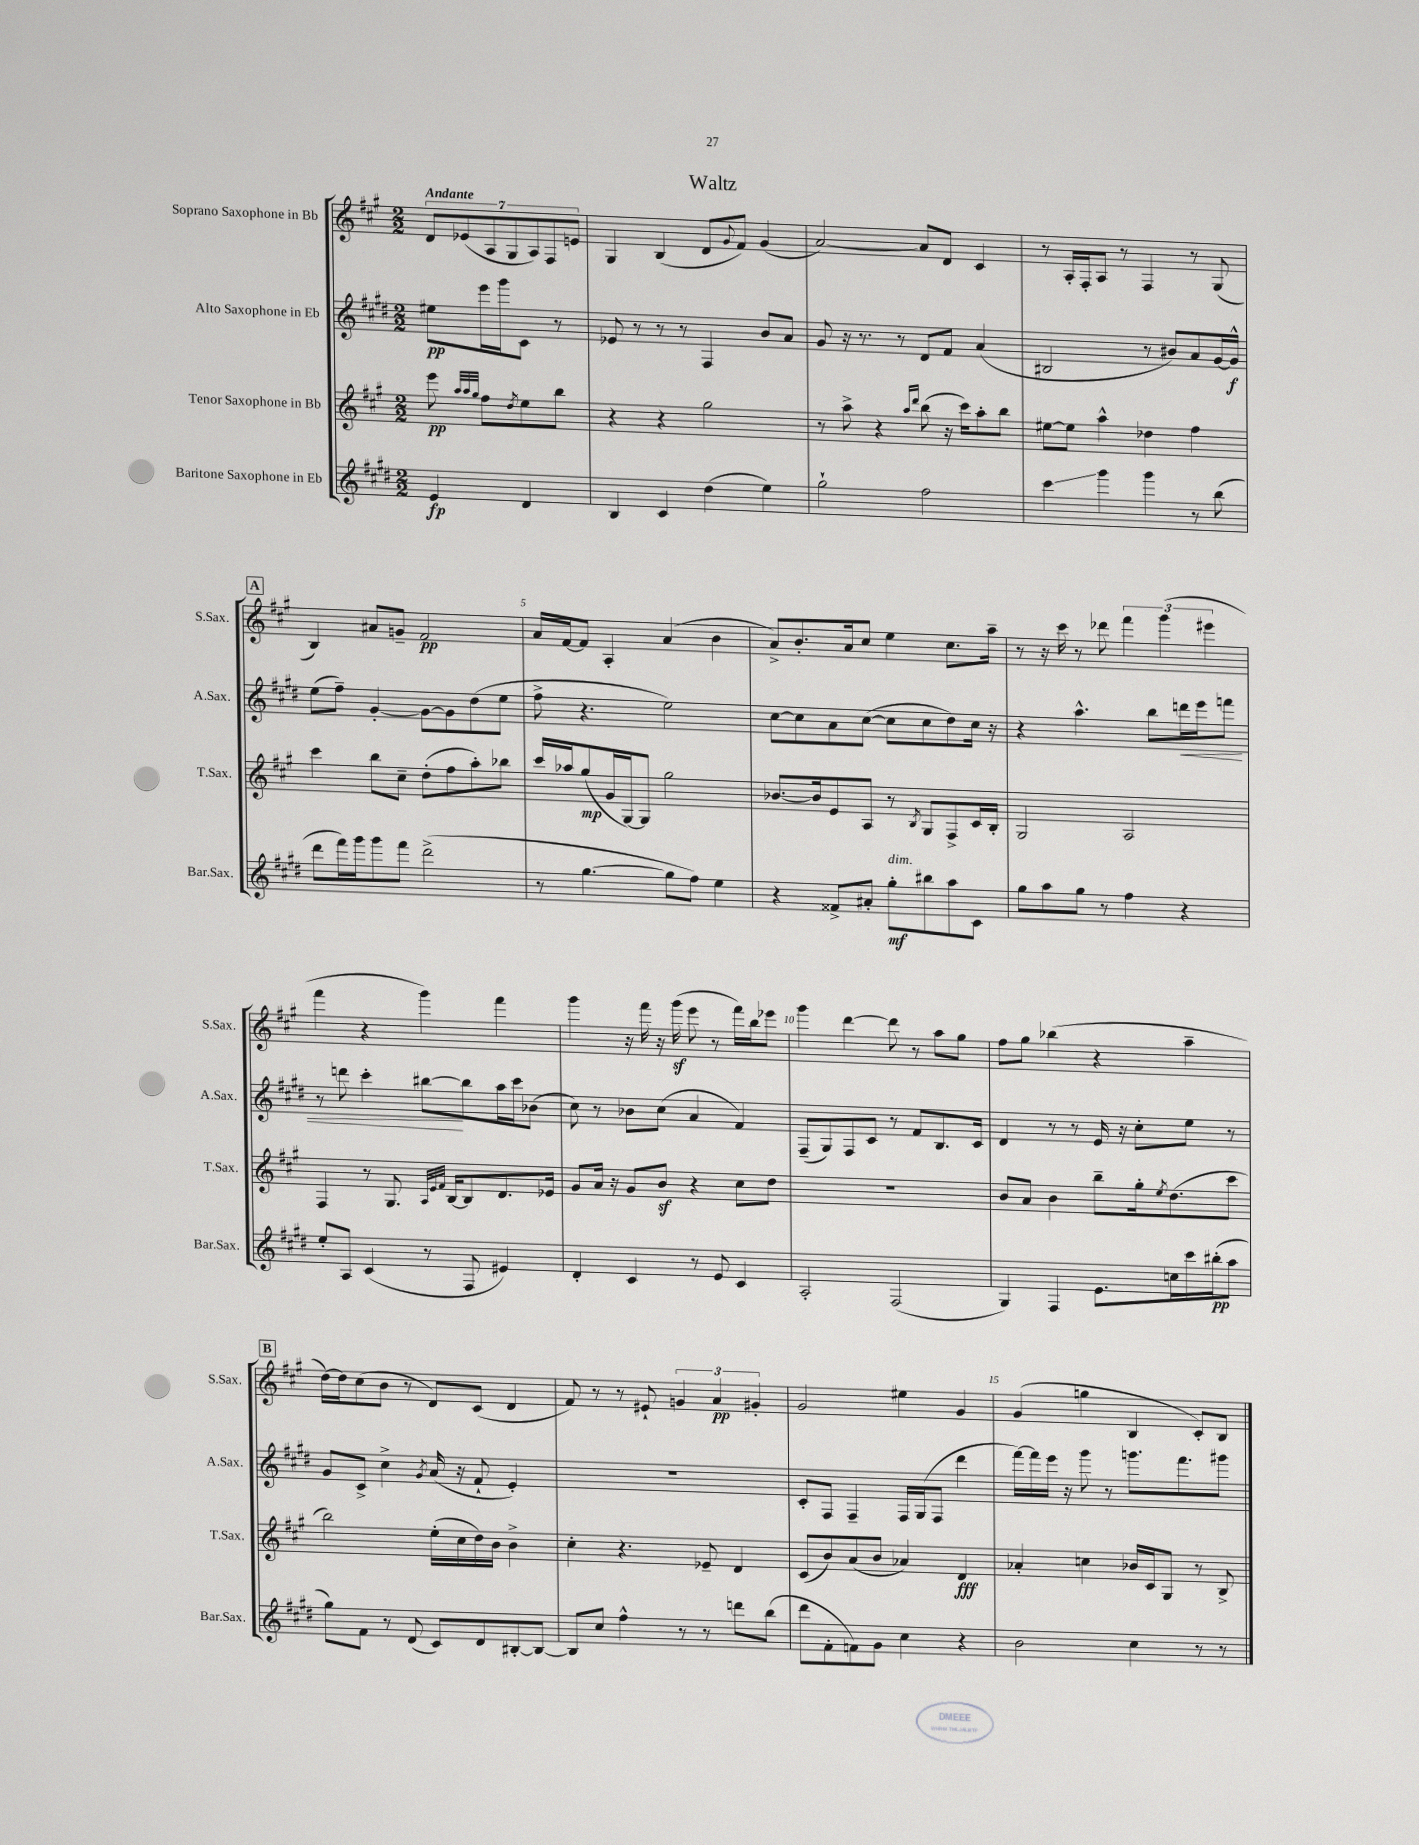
\header { title = "Waltz" }
<<
\new StaffGroup <<
\new Staff = "s0" \with { instrumentName = "Soprano Saxophone in Bb" shortInstrumentName = "S.Sax." } {
    \clef treble \key a \major \numericTimeSignature \time 2/2 \partial 2 \tempo "Andante"
    \tuplet 7/4 { d'8 ees'8( a8 gis8 a8) fis8 e'8 } |
    gis4 b4( d'8 \appoggiatura { gis'8 } fis'8) gis'4( |
    a'2~) a'8 d'8 cis'4 |
    r8 a16-. fis16-. a8 r8 fis4 r8 gis8( |
    \mark \markup { \box "A" } b4) ais'8 g'8-- fis'2\pp |
    a'16 fis'16~ fis'8 a4-. a'4( b'4 |
    a'8->) b'8.-. a'16 cis''8 e''4 cis''8. a''16-- |
    r8 r16 cis'''16 r8 des'''8 \tuplet 3/2 { fis'''4 gis'''4( eis'''4 } |
    fis'''4 r4 gis'''4) fis'''4 |
    gis'''4 r16 fis'''16 r16 gis'''16\sf( e'''8 r8 fis'''16) b''16 ees'''8 |
    gis'''4 d'''4~ d'''8 r8 a''8 gis''8 |
    fis''8 gis''8 bes''4( r4 a''4-- |
    \mark \markup { \box "B" } d''16~) d''16 cis''8( b'8 r8 d'8) cis'8( d'4 |
    fis'8) r8 r8 eis'8-! \tuplet 3/2 { g'4 a'4\pp gis'4-. } |
    gis'2 eis''4 gis'4 |
    gis'4( g''4 b4 cis'8-.) b8 \bar "|." |
}
\new Staff = "s1" \with { instrumentName = "Alto Saxophone in Eb" shortInstrumentName = "A.Sax." } {
    \clef treble \key e \major \numericTimeSignature \time 2/2 \partial 2
    eis''8\pp e'''16 gis'''16 cis'8 r8 |
    ees'8 r8 r8 r8 fis4 b'8 a'8 |
    gis'8 r16 r8. r8 dis'8 fis'8 a'4( |
    bis2 r8 bis'8) a'8 gis'16~ gis'16-^\f |
    \mark \markup { \box "A" } e''8( fis''8--) gis'4~-. gis'8~ gis'8 dis''8( e''8 |
    fis''8-> r4. e''2) |
    cis''8~ cis''8 a'8 cis''8~( cis''8 cis''8 dis''8) cis''16 r16 |
    r4 a''4.-^ b''8 d'''16\< e'''16 f'''8 |
    r8 d'''8 cis'''4-. bis''8~\! bis''8 a''16 cis'''16 bes'8( |
    cis''8) r8 bes'8 cis''8( a'4 fis'4) |
    fis8--( gis8) fis8 cis'8 r8 fis'8 b8. cis'16 |
    dis'4 r8 r8 e'16 r16 cis''8-. e''8 r8 |
    \mark \markup { \box "B" } gis'8 cis'8-> cis''4-> \acciaccatura { gis'8 } a'16( r16 fis'8-! e'4-.) |
    R1 |
    cis'8-. fis8 fis4-- fis16 gis16( fis8 dis'''4 |
    fis'''16~) fis'''16 e'''16 r16 gis'''8 r8 g'''8. fis'''8. gis'''8 \bar "|." |
}
\new Staff = "s2" \with { instrumentName = "Tenor Saxophone in Bb" shortInstrumentName = "T.Sax." } {
    \clef treble \key a \major \numericTimeSignature \time 2/2 \partial 2
    e'''8\pp \grace { a''32 a''32 gis''32 } fis''8 \acciaccatura { d''8 } e''8 b''8 |
    r4 r4 gis''2 |
    r8 a''8-> r4 \grace { a''16 d'''16 } b''8( r16 cis'''16) a''8-. b''8 |
    eis''8~ eis''8 a''4-^ des''4 fis''4 |
    \mark \markup { \box "A" } cis'''4 b''8 cis''8-- d''8-.( fis''8 a''8-.) bes''8 |
    cis'''16 aes''16 gis''8\mp( gis'16 gis16~) gis8 gis''2 |
    bes'8.~ bes'16 e'8 a8 r8 \acciaccatura { b8 } gis8 fis8-> cis'16 b16-. |
    gis2 a2 |
    fis4 r8 gis8. \grace { a32 e'32 fis'32 } b16~ b8 d'8. ees'16 |
    gis'8 a'16 r16 gis'8 b'8\sf r4 cis''8 d''8 |
    R1 |
    b'8 a'8 b'4 b''8-- gis''16-. \acciaccatura { e''8 } d''8.( cis'''8 |
    \mark \markup { \box "B" } b''2) e''16-.( cis''16 d''16) b'16 b'4-> |
    cis''4-. r4. ees'8-- d'4 |
    cis'8( b'8) a'8( b'8 aes'4) d'4\fff |
    aes'4-. c''4 bes'16 cis'16 gis8 r8 b8-> \bar "|." |
}
\new Staff = "s3" \with { instrumentName = "Baritone Saxophone in Eb" shortInstrumentName = "Bar.Sax." } {
    \clef treble \key e \major \numericTimeSignature \time 2/2 \partial 2
    e'4\fp dis'4 |
    b4 cis'4 dis''4( e''4) |
    gis''2-! fis''2 |
    cis'''4\glissando gis'''4 gis'''4 r8 b''8( |
    \mark \markup { \box "A" } dis'''8 fis'''16) gis'''16 gis'''8 fis'''8 dis'''2->( |
    r8 gis''4.~ gis''8 fis''8) e''4 |
    r4 fisis'8-> ais'8-. gis''8-.\mf^\markup { \italic "dim." } bis''8 a''8 cis'8 |
    gis''8 a''8 gis''8 r8 fis''4 r4 |
    e''8-. a8 cis'4( r8 fis8 eis'4) |
    dis'4-. cis'4 r8 e'8 cis'4 |
    a2-. fis2( |
    gis4) fis4 e'8. c''16 cis'''16 bis''16-.\pp( a''8 |
    \mark \markup { \box "B" } gis''8) fis'8 r8 dis'8( cis'8) dis'8 bis8~-. bis8~ |
    bis8 cis''8 fis''4-^ r8 r8 d'''8 b''8( |
    dis'''8 fis'8-. f'8) gis'8 cis''4 r4 |
    b'2 cis''4 r8 r8 \bar "|." |
}
>>
>>
\layout { \context { \Score \override BarNumber.break-visibility = ##(#f #t #t) barNumberVisibility = #(every-nth-bar-number-visible 5) } }
